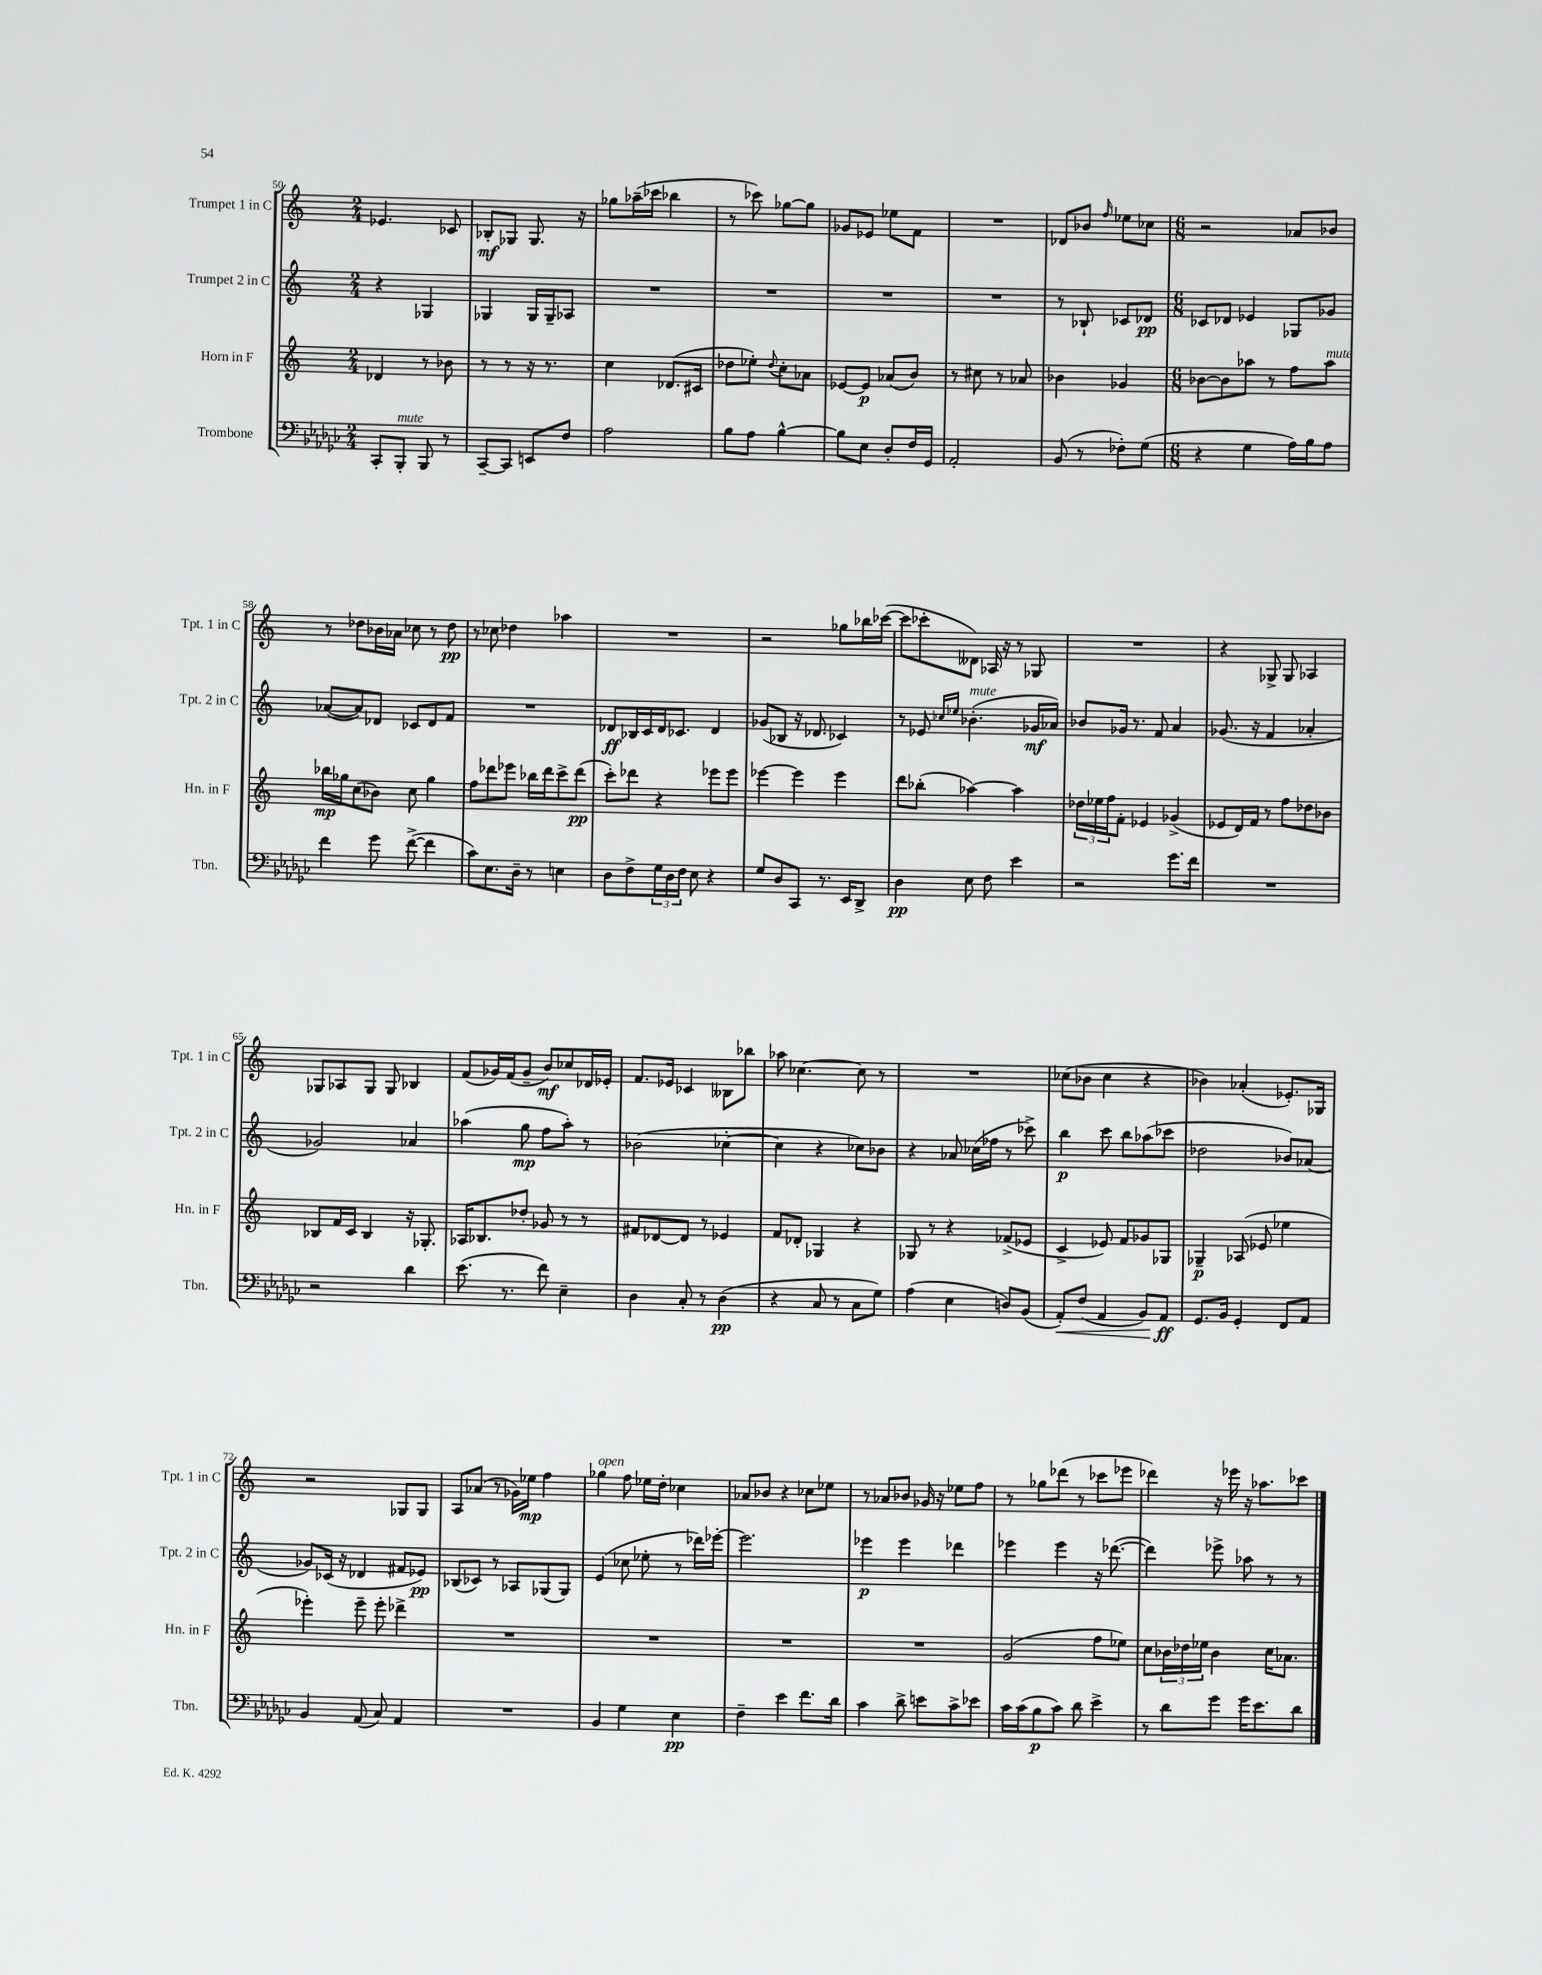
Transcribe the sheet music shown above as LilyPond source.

<<
\new StaffGroup <<
\new Staff = "s0" \with { instrumentName = "Trumpet 1 in C" shortInstrumentName = "Tpt. 1 in C" } {
    \clef treble \key c \major \numericTimeSignature \time 2/4
    ees'4. ces'8 |
    bes8-.\mf ges8 ges8. r16 |
    ges''8 aes''16--( ces'''16 bes''4 |
    r8 ces'''8) ges''8~ ges''8 |
    ges'8 ees'8 ees''8 f'8 |
    R2 |
    des'8 bes'8 \grace { f''16 } ees''8 ces''8 |
    \numericTimeSignature \time 6/8 r2 aes'8 bes'8 |
    r8 des''8 bes'16 aes'16 ces''8 r8 des''8\pp |
    r8 ces''8 des''4 aes''4 |
    R2. |
    r2 ges''8 bes''16 ces'''16~( |
    ces'''8 ces'''8-. deses'8) aes16 r16 r8 ges8 |
    R2. |
    r4 ges8-> ges8 aes4 |
    ges8 aes8 ges8 ges8 bes4 |
    f'8( ges'16) f'16( ges'8-- b'8\mf) ces''8 des'16 ees'16-. |
    f'8. ees'16 ces'4 beses8 bes''8 |
    aes''8 ces''4.~ ces''8 r8 |
    R2. |
    ces''8( bes'8 ces''4 r4 |
    bes'4) aes'4-.( ees'8.-.) ges16 |
    r2 ges8 ges8 |
    a8 aes'8( r8 ges'16) ees''16\mp f''4 |
    ges''4^\markup { \italic "open" } f''8 ees''16 d''16-. ces''4 |
    aes'8 bes'8 r4 ces''8 ees''8 |
    r8 aes'8 bes'8 ges'16 r16 ees''8 f''8 |
    r8 ges''8 des'''8( r8 ces'''8 ees'''8 |
    des'''4) r16 ees'''16 r16 aes''8. ces'''8 \bar "|." |
}
\new Staff = "s1" \with { instrumentName = "Trumpet 2 in C" shortInstrumentName = "Tpt. 2 in C" } {
    \clef treble \key c \major \numericTimeSignature \time 2/4
    r4 ges4 |
    ges4 ges16 ges16-- aes8 |
    R2 |
    R2 |
    R2 |
    R2 |
    r8 bes8-! ces'8 des'8\pp |
    \numericTimeSignature \time 6/8 ces'8 des'8 ees'4 ges8 ges'8 |
    aes'8~( aes'8) des'8 ces'8 des'8 f'8 |
    R2. |
    des'8\ff bes16 c'16 des'16 ces'8. des'4 |
    ges'8( bes8 r16 des'8. ces'4) |
    r8 ees'8 \grace { ces''16 ees''16 } bes'4.-.^\markup { \italic "mute" }( ges'16\mf aes'16) |
    bes'8 ges'16 r8. f'8 a'4 |
    ges'8.( r16 f'4 aes'4-. |
    ges'2) aes'4 |
    aes''4( g''8\mp f''8 aes''8-.) r8 |
    bes'2( ces''4~-. |
    ces''4 r4 ces''8) bes'8 |
    r4 aes'8 ces''16( fes''16 r8 ces'''8->) |
    b''4\p c'''8 b''8 aes''8( ces'''8 |
    des''2 bes'8) aes'8( |
    ges'8) ces'16( r16 des'4 fis'8 ees'8\pp) |
    bes8( ces'8) r8 aes8 ges8( ges8) |
    e'4( ces''8 ees''8-. r8 des'''16) ees'''16~-. |
    ees'''2. |
    ees'''4\p ees'''4 des'''4 |
    ees'''4 ees'''4 r16 des'''8.~( |
    des'''4) ees'''8-> aes''8 r8 r8 \bar "|." |
}
\new Staff = "s2" \with { instrumentName = "Horn in F" shortInstrumentName = "Hn. in F" } {
    \clef treble \key c \major \numericTimeSignature \time 2/4
    des'4 r8 bes'8 |
    r8 r8 r16 r8. |
    c''4 des'8.( cis'16 |
    des''8 ees''8-.) \appoggiatura { des''8 } c''8-. aes'8 |
    ees'8~ ees'8\p aes'8( b'8) |
    r8 cis''8 r8 aes'8 |
    bes'4 ges'4 |
    \numericTimeSignature \time 6/8 bes'8~ bes'8 aes''8 r8 f''8 aes''8^\markup { \italic "mute" } |
    bes''16\mp ges''16 c''8( bes'8) c''8 ges''4 |
    f''8 des'''8 ees'''8 bes''16 des'''16 c'''8-> des'''8\pp( |
    c'''8-.) des'''8 r4 ees'''8 ees'''8 |
    ees'''4~ ees'''4 ees'''4 |
    d'''8 bes''8-.( aes''4~) aes''4 |
    \tuplet 3/2 { des''16 ees''16 f''16 } f'8-. ees'4 ges'4->( |
    ees'8 d'16) f'16 r8 f''8 des''8 bes'8 |
    bes8 f'16 c'16 bes4 r16 ges8.-. |
    aes16 bes8. des''8-. ges'8 r8 r8 |
    fis'8 des'8~ des'8 r8 ees'4 |
    f'8 des'8-. ges4 r4 |
    ges8 r8 r4 fes'8->( ees'8 |
    c'4-> ees'8) f'8 ges'8 ges8 |
    ges4--\p aes8( ees'8 ees''4 |
    ees'''4-.) ees'''8-- ees'''8-. des'''4-> |
    R2. |
    R2. |
    R2. |
    R2. |
    g'2( f''8 ees''8) |
    c''8 \tuplet 3/2 { bes'16 des''16 ees''16 } bes'4 c''16 aes'8. \bar "|." |
}
\new Staff = "s3" \with { instrumentName = "Trombone" shortInstrumentName = "Tbn." } {
    \clef bass \key ges \major \numericTimeSignature \time 2/4
    ces,8-. bes,,8-.^\markup { \italic "mute" } bes,,8 r8 |
    ces,8~-- ces,8 e,8 f8 |
    aes2 |
    bes8 aes8 bes4~-^ |
    bes8 ees8 des8-. f16 ges,16 |
    aes,2-. |
    bes,8( r8 fes8-.) ges8( |
    \numericTimeSignature \time 6/8 r4 ges4 aes16) bes16 aes8 |
    f'4 ges'8 f'8~->( f'4 |
    ces'8) ees8. des16-- r8 e4 |
    des8 f8-> \tuplet 3/2 { ges16 des16 f16 } ees8 r4 |
    ges8 des8 ces,8 r8. ees,16 des,8-> |
    des4\pp ees8 f8 ees'4 |
    r2 ges'8. f'16 |
    R2. |
    r2 des'4 |
    ees'8.( r8. f'8) ees4-- |
    des4 ces8-. r8 des4\pp( |
    r4 ces8 r8 ces8 ges8) |
    aes4( ees4 d8) bes,8( |
    aes,8-.\<) f8( aes,4 bes,8) aes,8\ff\! |
    ges,8. bes,16 ges,4-. f,8 aes,8 |
    bes,4 aes,8( ces8) aes,4 |
    R2. |
    bes,4 ges4 ees4\pp |
    f4-- ees'4 f'8. des'16 |
    ces'4 des'8-> e'8 ces'8-> ees'8 |
    ces'16 ces'16( bes8\p ces'8) des'8 ees'4-> |
    r8 des'8 ges'8 ges'16 ees'8. des'8 \bar "|." |
}
>>
>>
\layout { \context { \Score currentBarNumber = #50 } }
